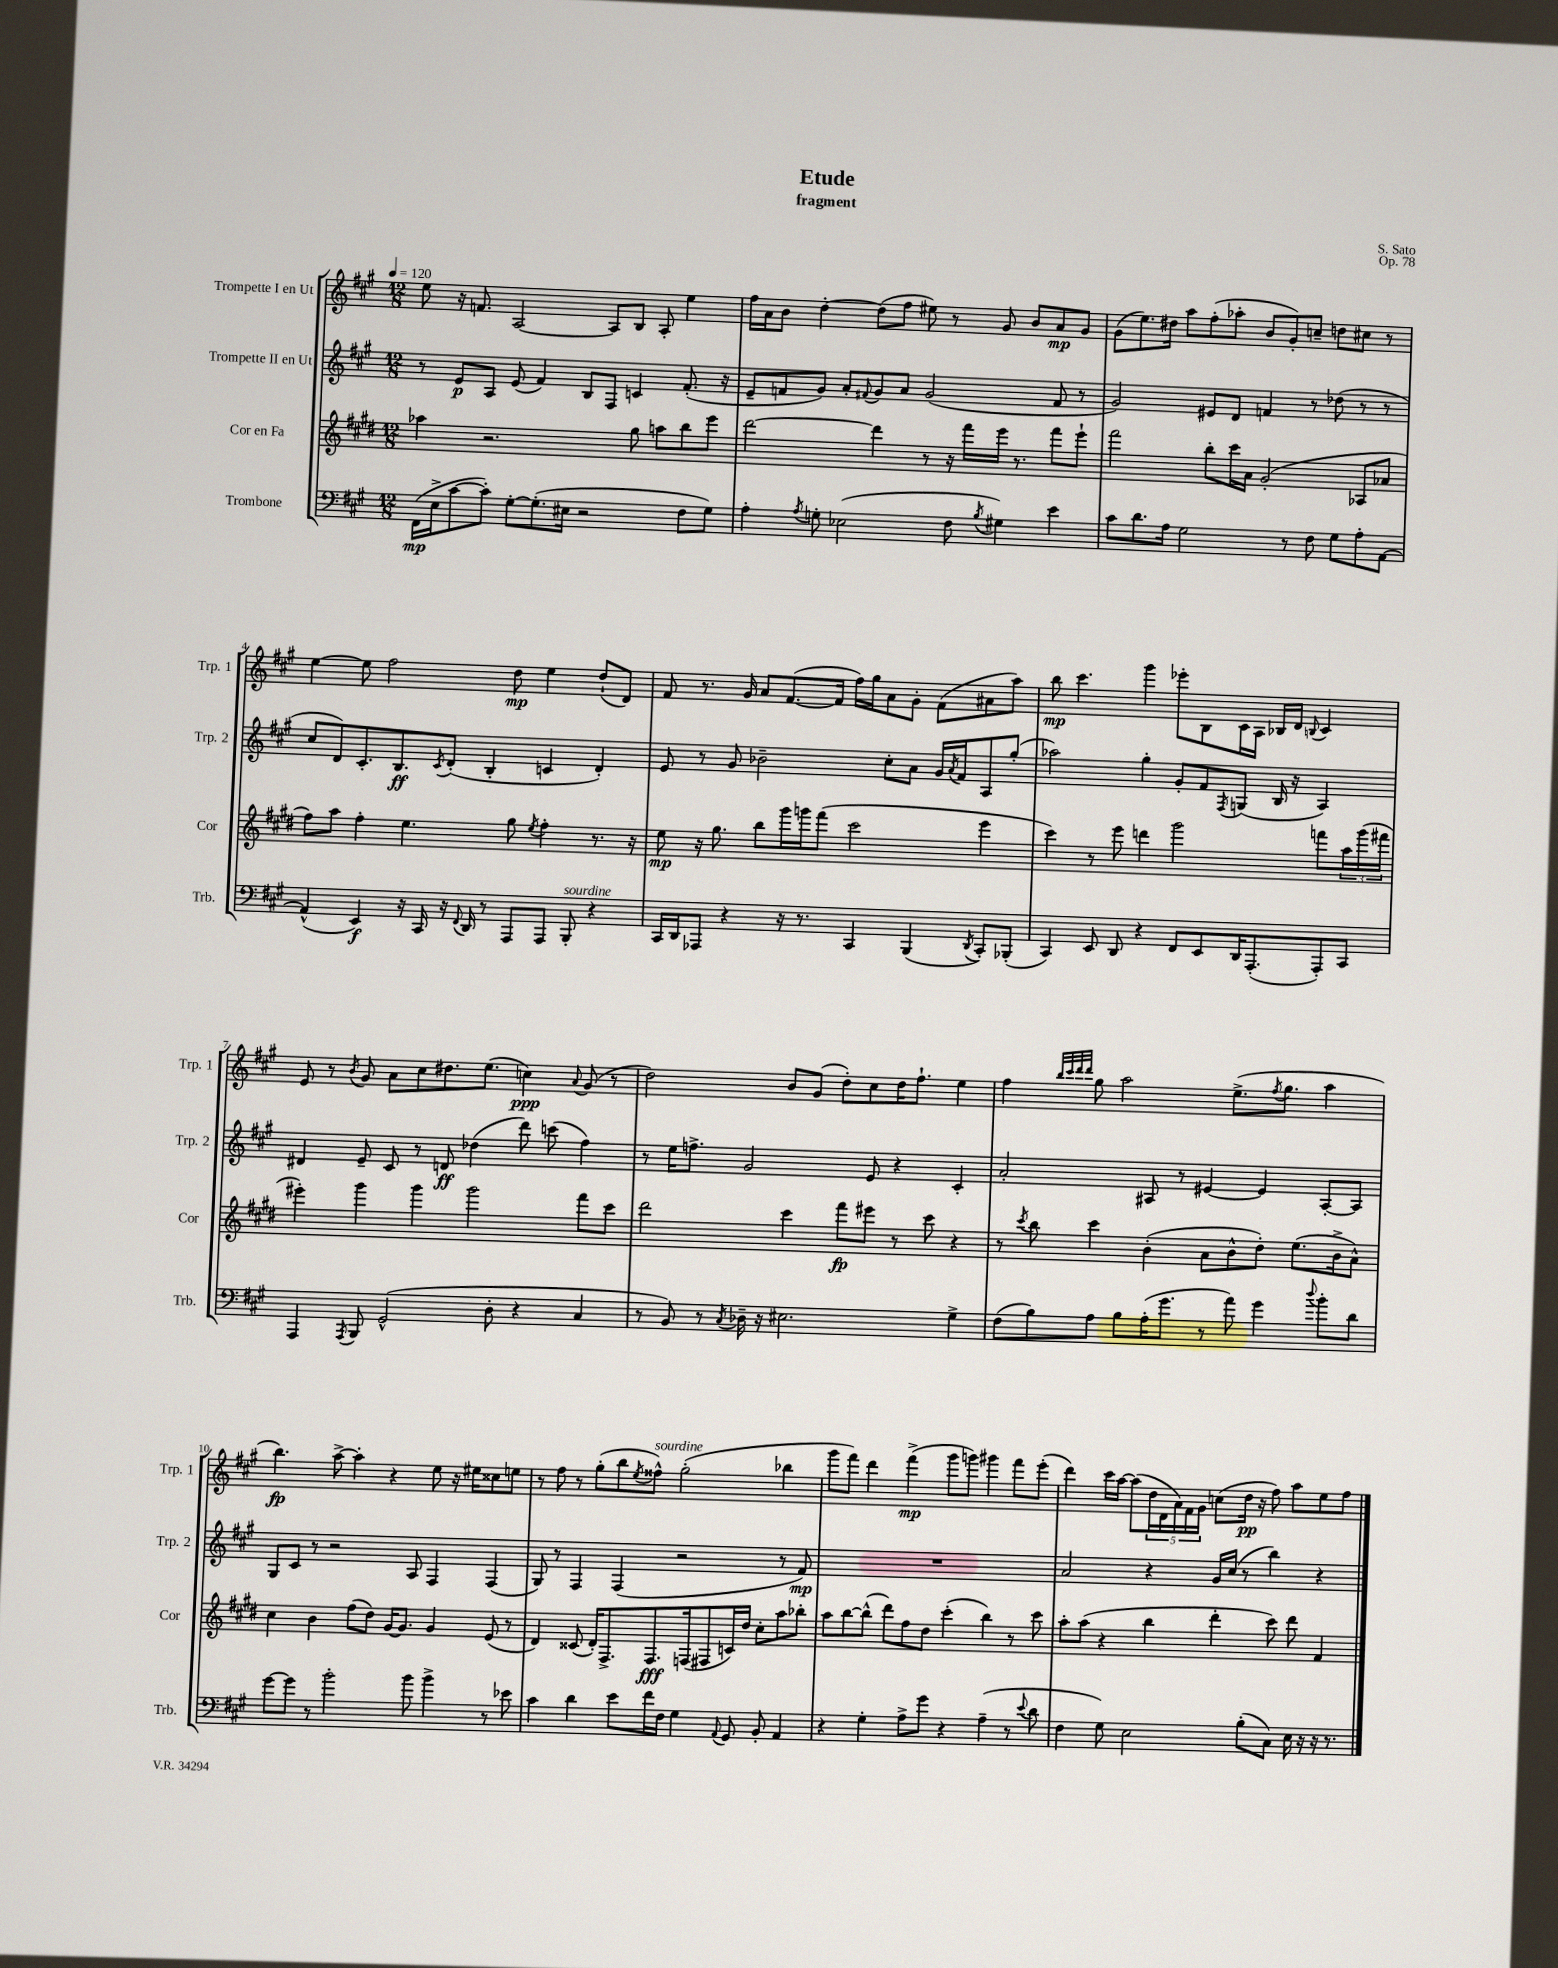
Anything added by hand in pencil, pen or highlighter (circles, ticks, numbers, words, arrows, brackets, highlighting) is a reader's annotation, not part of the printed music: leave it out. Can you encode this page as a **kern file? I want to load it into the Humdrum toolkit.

**kern	**dynam	**kern	**dynam	**kern	**dynam	**kern	**dynam
*part4	*part4	*part3	*part3	*part2	*part2	*part1	*part1
*staff4	*staff4	*staff3	*staff3	*staff2	*staff2	*staff1	*staff1
*I"Trombone	*	*I"Cor en Fa	*	*I"Trompette II en Ut	*	*I"Trompette I en Ut	*
*I'Trb.	*	*I'Cor	*	*I'Trp. 2	*	*I'Trp. 1	*
*clefF4	*	*clefG2	*	*clefG2	*	*clefG2	*
*k[f#c#g#]	*	*k[f#c#g#d#]	*	*k[f#c#g#]	*	*k[f#c#g#]	*
*M12/8	*	*M12/8	*	*M12/8	*	*M12/8	*
*MM120	*	*MM120	*	*MM120	*	*MM120	*
=1	=1	=1	=1	=1	=1	=1	=1
(16FF#\LL	mp	4aa-X\	.	8r	.	8ee\	.
16E^\J	.	.	.	.	.	.	.
[8c#\	.	.	.	8e/L	p	16r	.
.	.	.	.	.	.	8.fn/	.
8c#'\J])	.	2.r	.	8A/J	.	.	.
[8G#'\L	.	.	.	(8e/	.	[2A/	.
(8.G#'\]	.	.	.	4f#/)	.	.	.
16E#X\Jk	.	.	.	.	.	.	.
2r	.	.	.	8B/L	.	.	.
.	.	.	.	8F#/J	.	8A/L]	.
.	.	8gg#\	.	4cn/	.	8B/J	.
.	.	8aan\L	.	.	.	8A'/	.
8F#\L	.	8bb\	.	(8.f#'/	.	4ee\	.
8G#\J)	.	8eee\J	.	.	.	.	.
.	.	.	.	16r	.	.	.
=2	=2	=2	=2	=2	=2	=2	=2
4A'\	.	[2ddd#\	.	8e~/L	.	16ff#\LL	.
.	.	.	.	.	.	16a\J	.
.	.	.	.	8fn/	.	8b\J	.
8qA/	.	.	.	.	.	.	.
8Gn'\	.	.	.	8g#/J)	.	[4dd'\	.
(2E-X\	.	.	.	8a'/L	.	.	.
.	.	.	.	8qqf#X/	.	.	.
.	.	4ddd#\]	.	8g#/	.	(8dd\L]	.
.	.	.	.	8a/J	.	8ff#\J	.
.	.	8r	.	(2g#/	.	8ee#X\)	.
8F#\	.	16r	.	.	.	8r	.
.	.	16fff#\LL	.	.	.	.	.
8qB/	.	.	.	.	.	.	.
4G#X\)	.	16eee\JJ	.	.	.	8g#/	.
.	.	8.r	.	.	.	.	.
.	.	.	.	.	.	8b/L	.
4e\	.	8fff#\L	.	8f#/	.	8a/	mp
.	.	8eee`\J	.	8r	.	8g#/J	.
=3	=3	=3	=3	=3	=3	=3	=3
8c#\L	.	2fff#\	.	2g#/)	.	(8g#\L	.
8.d\	.	.	.	.	.	8.ee\)	.
16A\Jk	.	.	.	.	.	16dd#X\Jk	.
2G#\	.	.	.	.	.	8aa\L	.
.	.	8bb'\L	.	8e#X/L	.	(8ff#'\	.
.	.	16ccc#\L	.	8d/J	.	8aa-X'\J	.
.	.	16a\JJ	.	.	.	.	.
.	.	(2g#'/	.	4fn/	.	8b/L	.
8r	.	.	.	.	.	8g#'/)	.
8F#\	.	.	.	8r	.	8ccn~/J	.
8G#\L	.	.	.	(8dd-X\	.	8ddn\L	.
8A'\	.	8A-X/L	.	8r	.	8cc#X\J	.
[8AA\J	.	8a-X/J	.	8r	.	8r	.
!!LO:LB:g=z
=4	=4	=4	=4	=4	=4	=4	=4
(4AA^^/]	.	8ff#\L)	.	8cc#/L	.	[4ee\	.
.	.	8aa\J	.	8d/)	.	.	.
4EE/)	f	4ff#'\	.	8.c#'/	.	8ee\]	.
.	.	.	.	.	.	2ff#\	.
.	.	.	.	8.B/	ff	.	.
16r	.	4.ee\	.	.	.	.	.
16CC#/	.	.	.	.	.	.	.
.	.	.	.	8qc#/	.	.	.
16r	.	.	.	(8d'/J	.	.	.
8qqFF#/	.	.	.	.	.	.	.
16DD/	.	.	.	.	.	.	.
8r	.	.	.	4B'/	.	.	.
8AAA/L	.	8gg#\	.	.	.	8dd\	mp
.	.	8qee/	.	.	.	.	.
8AAA/J	.	4ff#'\	.	4cn/	.	4ee\	.
!LO:TX:a:i:t=sourdine	!	!	!	!	!	!	!
8BBB'/	.	.	.	.	.	.	.
4r	.	8.r	.	4d'/)	.	(8dd`/L	.
.	.	.	.	.	.	8d/J)	.
.	.	16r	.	.	.	.	.
=5	=5	=5	=5	=5	=5	=5	=5
16CC#/LL	.	8ee\	mp	8e/	.	8f#/	.
16DD/J	.	.	.	.	.	.	.
8AAA-X/J	.	16r	.	8r	.	8.r	.
.	.	8.gg#\	.	.	.	.	.
4r	.	.	.	8g#/	.	.	.
.	.	.	.	.	.	16g#/	.
.	.	8bb\L	.	2b-X~\	.	8a/L	.
16r	.	16ggg#\L	.	.	.	([8.f#/	.
8.r	.	16gggn\J	.	.	.	.	.
.	.	(8fff#\J	.	.	.	.	.
.	.	.	.	.	.	16f#/Jk]	.
4CC#/	.	2ccc#\	.	.	.	16ff#\LL)	.
.	.	.	.	.	.	16gg#\J	.
.	.	.	.	8cc#'\L	.	8a\	.
(4BBB/	.	.	.	8a\J	.	8g#'\J	.
.	.	.	.	16g#/LL	.	(8f#\L	.
.	.	.	.	8qa/	.	.	.
.	.	.	.	16f#/J	.	.	.
8qDD/	.	.	.	.	.	.	.
8CC#'/L)	.	4eee\	.	8A/	.	8a#X\	.
(8BBB-X'/J	.	.	.	(8gg#'/J	.	8aa\J)	.
=6	=6	=6	=6	=6	=6	=6	=6
4CC#/)	.	4ccc#\)	.	2aa-X\)	.	8bb\	mp
.	.	.	.	.	.	4.ccc#\	.
8EE/	.	8r	.	.	.	.	.
8DD/	.	8eee\	.	.	.	.	.
4r	.	4dddn\	.	4gg#'\	.	4ggg#\	.
8FF#/L	.	2ggg#\	.	8g#'/L	.	8eee-X'\L	.
8EE/	.	.	.	8f#/	.	8B\	.
.	.	.	.	8qF#/	.	.	.
16DD/K	.	.	.	(8Gn/J	.	16c#\L	.
(8.AAA'/	.	.	.	.	.	16A\JJ	.
.	.	.	.	16B/	.	16B-X/LL	.
.	.	.	.	16r	.	16d/JJ	.
.	.	.	.	.	.	8qqBn/	.
8AAA'/)	.	8fffn\L	.	4A/)	.	4c#/	.
8CC#/J	.	24aa\L	.	.	.	.	.
.	.	(24ggg#\	.	.	.	.	.
.	.	24fff#X\JJ	.	.	.	.	.
!!LO:LB:g=z
=7	=7	=7	=7	=7	=7	=7	=7
4AAA/	.	4eee#X'\)	.	4d#X/	.	8e/	.
.	.	.	.	.	.	8r	.
8qAAA/	.	.	.	.	.	8qb/	.
8BBB/	.	4ggg#\	.	8e~/	.	8g#/	.
(2GG#^^/	.	.	.	8c#/	.	8a\L	.
.	.	4ggg#\	.	8r	.	8cc#\	.
.	.	.	.	8dn/	ff	8.dd#X\	.
.	.	2ggg#\	.	(4dd-X\	.	.	.
.	.	.	.	.	.	(8.ee\J	.
8D'\	.	.	.	.	.	.	.
4r	.	.	.	8ddd\)	.	4ccn\)	ppp
.	.	.	.	(8cccn\	.	.	.
.	.	.	.	.	.	8qqa/	.
4C#/	.	8fff#\L	.	4ff#\)	.	(8g#/	.
.	.	8ccc#\J	.	.	.	8r	.
=8	=8	=8	=8	=8	=8	=8	=8
8r	.	2ddd#\	.	8r	.	2dd\)	.
8BB/)	.	.	.	16ee\KL	.	.	.
.	.	.	.	8.ffn^\J	.	.	.
8r	.	.	.	.	.	.	.
8qC#/	.	.	.	.	.	.	.
16D-X~\	.	.	.	2g#/	.	.	.
16r	.	.	.	.	.	.	.
2.E#X\	.	4ccc#\	.	.	.	8b/L	.
.	.	.	.	.	.	(8g#/J	.
.	.	8fff#\L	fp	.	.	8dd'\L)	.
.	.	8eee#X\J	.	8e/	.	8cc#\	.
.	.	8r	.	4r	.	16dd\K	.
.	.	.	.	.	.	8.ff#`\J	.
.	.	8ccc#\	.	.	.	.	.
4G#^\	.	4r	.	4c#'/	.	4ee\	.
=9	=9	=9	=9	=9	=9	=9	=9
(8F#\L	.	8r	.	2a'/	.	4ff#\	.
.	.	8qccc#/	.	.	.	.	.
8B\)	.	8bb\	.	.	.	.	.
.	.	.	.	.	.	32qqbb/LLL	.
.	.	.	.	.	.	32qqccc#/	.
.	.	.	.	.	.	32qqddd/	.
.	.	.	.	.	.	32qqddd/JJJ	.
8A\J	.	4ccc#\	.	.	.	8gg#\	.
8B\L	.	.	.	.	.	2aa\	.
(16A'\K	.	(4b'\	.	8A#X/	.	.	.
8.g#\J	.	.	.	.	.	.	.
.	.	.	.	8r	.	.	.
8r	.	8a\L	.	[4e#X/	.	.	.
8a\)	.	8b^^\	.	.	.	(8.ee^\L	.
4g#\	.	8dd#'\J)	.	4e#/]	.	.	.
.	.	.	.	.	.	8qff#/	.
.	.	.	.	.	.	8.gg#\J	.
.	.	(8.ee\L	.	.	.	.	.
8qqdd/	.	.	.	.	.	.	.
8b'\L	.	.	.	[8A#'/L	.	4aa\	.
.	.	16b^\k	.	.	.	.	.
8d\J	.	8a^^\J)	.	8A#/J]	.	.	.
!!LO:LB:g=z
=10	=10	=10	=10	=10	=10	=10	=10
[8g#\L	.	4cc#\	.	8G#/L	.	4.bb\)	fp
8g#\J]	.	.	.	8c#/J	.	.	.
8r	.	4b\	.	8r	.	.	.
2b'\	.	.	.	2r	.	[8aa^\	.
.	.	(8ff#\L	.	.	.	4aa'\]	.
.	.	8dd#\J)	.	.	.	.	.
.	.	[16g#/KL	.	.	.	4r	.
.	.	8.g#/J]	.	.	.	.	.
8b\	.	.	.	8A/	.	.	.
4b^\	.	4g#/	.	4F#/	.	8ee\	.
.	.	.	.	.	.	16r	.
.	.	.	.	.	.	16ee#X\KL	.
8r	.	(8e/	.	(4F#/	.	8cc##X\	.
8e-X\	.	8r	.	.	.	8een\J	.
=11	=11	=11	=11	=11	=11	=11	=11
4c#\	.	4d#/)	.	8G#/)	.	8r	.
.	.	.	.	8r	.	8ff#\	.
4d\	.	(8c##X/	.	4F#/	.	8r	.
.	.	16d#'/KL)	.	.	.	(8gg#'\L	.
.	.	8.F#^/	.	.	.	.	.
8e\L	.	.	.	(4F#/	.	8bb\	.
.	.	.	.	.	.	8qee/	.
!	!	!	!	!	!	!LO:TX:a:i:t=sourdine	!
16f#\L	.	8.F#/	fff	.	.	8ff##X^^\J)	.
16F#\JJ	.	.	.	.	.	.	.
4G#\	.	.	.	2r	.	(2gg#'\	.
.	.	(16Fn/k	.	.	.	.	.
.	.	8F#X/	.	.	.	.	.
8qqAA/	.	.	.	.	.	.	.
8GG#/	.	16cn/L)	.	.	.	.	.
.	.	16dd#/JJ	.	.	.	.	.
8BB'/	.	8cc#'\L	.	.	.	.	.
4AA/	.	8aa\	.	8r	.	4bb-X\	.
.	.	8bb-X'\J	.	8f#/)	mp	.	.
=12	=12	=12	=12	=12	=12	=12	=12
4r	.	8aa\L	.	1.r	.	8ggg#\L	.
.	.	[8bb\	.	.	.	8fff#\J)	.
4G#'\	.	(8bb^^\J]	.	.	.	4ddd\	.
.	.	8ddd#\L)	.	.	.	.	.
8A^\L	.	8ff#\	.	.	.	(4fff#^\	mp
8g#\J	.	8dd#\J	.	.	.	.	.
4r	.	(4ccc#'\	.	.	.	8ggg#\L	.
.	.	.	.	.	.	8gggn\J)	.
(4A~\	.	4bb\)	.	.	.	4ggg#X\	.
8r	.	8r	.	.	.	8fff#\L	.
8qqe/	.	.	.	.	.	.	.
8d\	.	8ccc#\	.	.	.	(8eee'\J	.
=13	=13	=13	=13	=13	=13	=13	=13
4F#\	.	8aa'\L	.	2a/	.	4ddd\)	.
.	.	(8aa\J	.	.	.	.	.
8G#\)	.	4r	.	.	.	16ccc#\LL	.
.	.	.	.	.	.	[16aa\JJ	.
2E\	.	.	.	.	.	(8aa\L]	.
.	.	4bb\	.	4r	.	20dd\L	.
.	.	.	.	.	.	20d\	.
.	.	.	.	.	.	20a\)	.
.	.	.	.	.	.	20f#\	.
.	.	.	.	.	.	20g#\JJ	.
.	.	4ddd#'\	.	16g#/LL	.	(8ccn\L	.
.	.	.	.	(16cc#/JJ	.	.	.
(8B'\L	.	.	.	8r	.	16dd\Jk	pp
.	.	.	.	.	.	16r	.
8C#\J)	.	8ccc#\)	.	4bb\)	.	8ff#\)	.
16E\	.	8ddd#\	.	.	.	8aa\L	.
16r	.	.	.	.	.	.	.
16r	.	4f#/	.	4r	.	8ee\	.
8.r	.	.	.	.	.	.	.
.	.	.	.	.	.	8ff#\J	.
==	==	==	==	==	==	==	==
*-	*-	*-	*-	*-	*-	*-	*-
